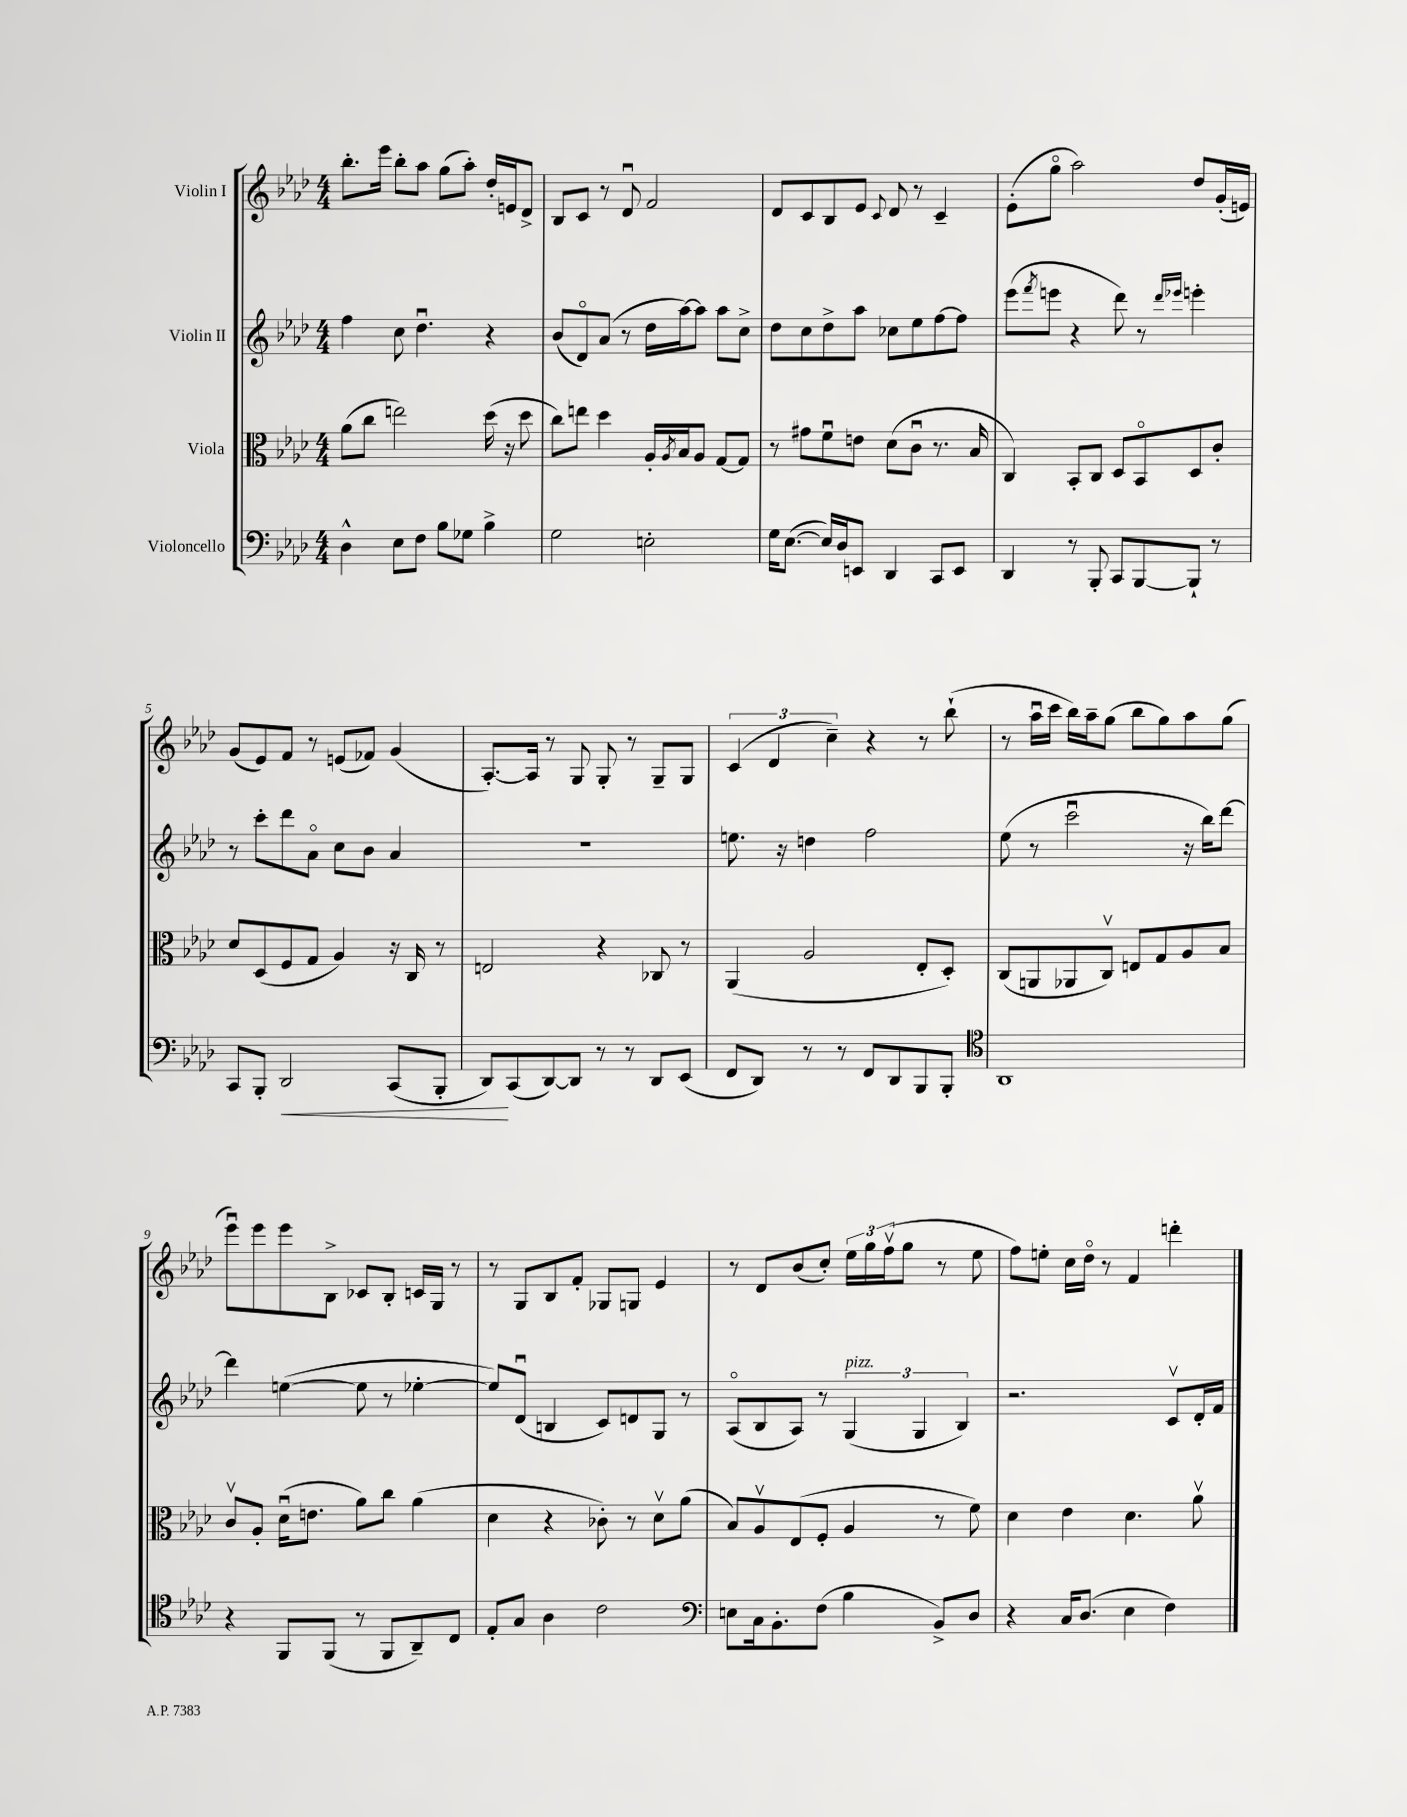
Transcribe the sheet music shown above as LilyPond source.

<<
\new StaffGroup <<
\new Staff = "s0" \with { instrumentName = "Violin I" } {
    \clef treble \key aes \major \numericTimeSignature \time 4/4
    bes''8.-. ees'''16 bes''8-. aes''8 g''8( aes''8-.) des''16-. e'16 des'8-> |
    bes8 c'8 r8 des'8\downbow f'2 |
    des'8 c'8 bes8 ees'8 \appoggiatura { c'8 } des'8 r8 c'4-- |
    ees'8-.( g''8\flageolet aes''2) des''8 g'16-.( e'16) |
    g'8( ees'8) f'8 r8 e'8( fes'8) g'4( |
    aes8.~-.) aes16 r8 g8 g8-. r8 g8-- g8 |
    \tuplet 3/2 { c'4( des'4 c''4--) } r4 r8 bes''8-!( |
    r8 aes''16\downbow c'''16 bes''16) aes''16-- g''8( bes''8 g''8) aes''8 g''8( |
    ees'''8\downbow) ees'''8 ees'''8 bes8-> ces'8 bes8-. c'16 g16 r8 |
    r8 g8 bes8 f'8-. ges8 g8 ees'4 |
    r8 des'8 bes'8( c''8-.) \tuplet 3/2 { ees''16 g''16 f''16\upbow( } g''8 r8 ees''8 |
    f''8) e''8-. c''16 des''16\flageolet r8 f'4 d'''4-. \bar "|." |
}
\new Staff = "s1" \with { instrumentName = "Violin II" } {
    \clef treble \key aes \major \numericTimeSignature \time 4/4
    f''4 c''8 des''4.\downbow r4 |
    bes'8( des'8\flageolet) aes'8( r8 des''16 aes''16~) aes''8 aes''8 c''8-> |
    des''8 c''8 des''8-> aes''8 ces''8 ees''8 f''8~ f''8 |
    ees'''8( \acciaccatura { f'''8 } e'''8 r4 des'''8) r8 \grace { des'''16 ees'''16 } e'''4-. |
    r8 c'''8-. des'''8 aes'8\flageolet c''8 bes'8 aes'4 |
    R1 |
    e''8. r16 d''4 f''2 |
    ees''8( r8 c'''2\downbow r16 bes''16) des'''8~ |
    des'''4 e''4~( e''8 r8 ees''4~-. |
    ees''8) des'8\downbow( b4 c'8) d'8 g8 r8 |
    aes8\flageolet( bes8 aes8) r8 \tuplet 3/2 { g4^\markup { \italic "pizz." }( g4 bes4) } |
    r2. c'8\upbow des'16-. f'16 \bar "|." |
}
\new Staff = "s2" \with { instrumentName = "Viola" } {
    \clef alto \key aes \major \numericTimeSignature \time 4/4
    aes'8( c''8 e''2) des''16( r16 des''8 |
    c''8) e''8 des''4 aes16-. \acciaccatura { aes8 } bes16 aes8 g8~ g8 |
    r8 gis'8 f'8\downbow e'8 des'8( c'8\downbow r8. bes16 |
    c4) bes,8-. c8 des8 bes,8\flageolet des8 c'8-. |
    des'8 des8( f8 g8 aes4) r16 c16 r8 |
    e2 r4 ces8 r8 |
    aes,4( aes2 ees8-. des8-.) |
    c8( a,8 aes,8 c8\upbow) e8 g8 aes8 bes8 |
    c'8\upbow aes8-. des'16\downbow( e'8. aes'8) c''8 aes'4( |
    des'4 r4 ces'8-.) r8 des'8\upbow aes'8( |
    bes8) aes8\upbow ees8( f8-. aes4 r8 f'8) |
    des'4 ees'4 des'4. aes'8\upbow \bar "|." |
}
\new Staff = "s3" \with { instrumentName = "Violoncello" } {
    \clef bass \key aes \major \numericTimeSignature \time 4/4
    des4-^ ees8 f8 bes8 ges8 bes4-> |
    g2 e2-. |
    g16 ees8.~( ees16) des16 e,8 des,4 c,8 e,8 |
    des,4 r8 bes,,8-. c,8 bes,,8~ bes,,8-! r8 |
    c,8 bes,,8-. des,2\< c,8( bes,,8-. |
    des,8\!) c,8( des,8~) des,8 r8 r8 des,8 ees,8( |
    f,8 des,8) r8 r8 f,8 des,8 bes,,8 bes,,8-. |
    \clef tenor aes,1 |
    r4 f,8 f,8( r8 f,8 aes,8--) c8 |
    ees8-. g8 aes4 c'2 |
    \clef bass e8 c16 bes,8.-. f8( bes4 bes,8->) des8 |
    r4 c16 des8.( ees4 f4) \bar "|." |
}
>>
>>
